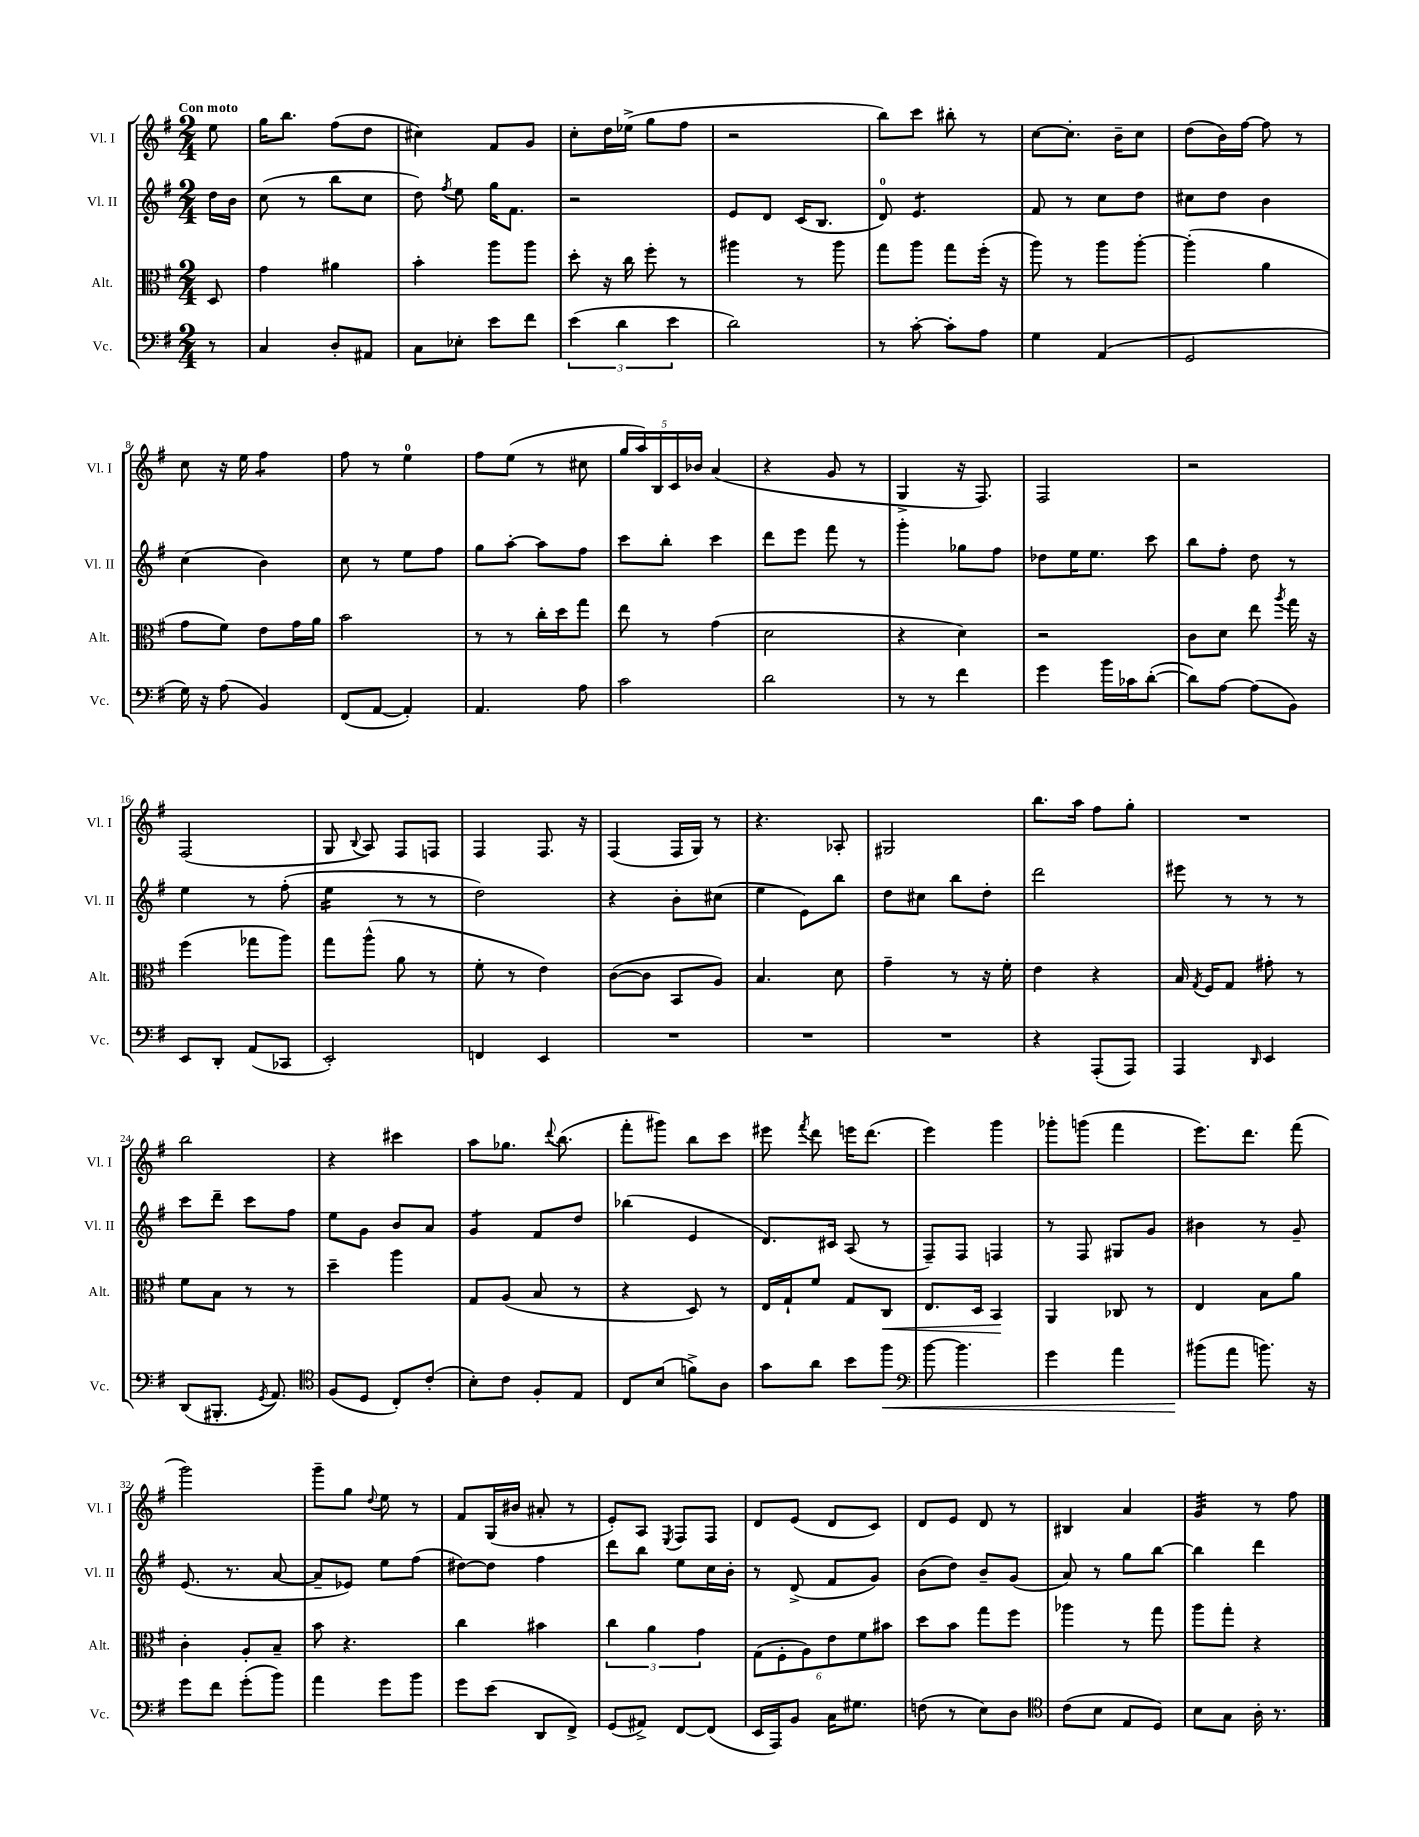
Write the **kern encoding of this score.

**kern	**dynam	**kern	**dynam	**kern	**kern
*part4	*part4	*part3	*part3	*part2	*part1
*staff4	*staff4	*staff3	*staff3	*staff2	*staff1
*I"Vc.	*	*I"Alt.	*	*I"Vl. II	*I"Vl. I
*I'Vc.	*	*I'Alt.	*	*I'Vl. II	*I'Vl. I
*clefF4	*	*clefC3	*	*clefG2	*clefG2
*k[f#]	*	*k[f#]	*	*k[f#]	*k[f#]
*M2/4	*	*M2/4	*	*M2/4	*M2/4
=	=	=	=	=	=
!	!	!	!	!	!LO:TX:a:B:t=Con moto
8r	.	8D/	.	16dd\LL	8ee\
.	.	.	.	16b\JJ	.
=1	=1	=1	=1	=1	=1
4C/	.	4g\	.	(8cc\	16gg\KL
.	.	.	.	.	8.bb\J
.	.	.	.	8r	.
8D'/L	.	4a#X\	.	8bb\L	(8ff#\L
8AA#X/J	.	.	.	8cc\J	8dd\J
=2	=2	=2	=2	=2	=2
8C\L	.	4b'\	.	8dd\)	4cc#X\)
.	.	.	.	8qff#/	.
8E-X'\J	.	.	.	8ee\	.
8e\L	.	8aa\L	.	16gg\KL	8f#/L
.	.	.	.	8.f#\J	.
8f#\J	.	8aa\J	.	.	8g/J
=3	=3	=3	=3	=3	=3
(6e\	.	8dd'\	.	2r	8cc'\L
.	.	16r	.	.	16dd\L
6d\	.	.	.	.	.
.	.	16cc\	.	.	(16ee-X^\JJ
.	.	8ff#'\	.	.	8gg\L
6e\	.	.	.	.	.
.	.	8r	.	.	8ff#\J
=4	=4	=4	=4	=4	=4
2d\)	.	4aa#X\	.	8e/L	2r
.	.	.	.	8d/J	.
.	.	8r	.	(16c/KL	.
.	.	.	.	8.B/J	.
.	.	8aa#\	.	.	.
=5	=5	=5	=5	=5	=5
8r	.	8gg\L	.	8d/)	8bb\L)
*	*	*	*	*tremolo	*
[8c'\	.	8aa\J	.	8e/L	8ccc\J
8c'\L]	.	8gg\L	.	8e/	8bb#X'\
8A\J	.	(16ff#'\Jk	.	8e/J	8r
*	*	*	*	*Xtremolo	*
.	.	16r	.	.	.
=6	=6	=6	=6	=6	=6
4G\	.	8aa\)	.	8f#/	[8cc\L
.	.	8r	.	8r	8.cc'\J]
(4AA/	.	8aa\L	.	8cc\L	.
.	.	.	.	.	16b~\KL
.	.	[8aa'\J	.	8dd\J	8cc\J
=7	=7	=7	=7	=7	=7
2GG/	.	(4aa'\]	.	8cc#X\L	(8dd\L
.	.	.	.	8dd\J	16b\L)
.	.	.	.	.	[16ff#\JJ
.	.	4a\	.	4b\	8ff#\]
.	.	.	.	.	8r
!!LO:LB:g=z
=8	=8	=8	=8	=8	=8
16G\)	.	8g\L	.	(4cc\	8cc\
16r	.	.	.	.	.
(8A\	.	8f#\J)	.	.	16r
.	.	.	.	.	16ee\
*	*	*	*	*	*tremolo
4BB/)	.	8e\L	.	4b\)	8ff#\L
.	.	16g\L	.	.	8ff#\J
*	*	*	*	*	*Xtremolo
.	.	16a\JJ	.	.	.
=9	=9	=9	=9	=9	=9
(8FF#/L	.	2b\	.	8cc\	8ff#\
[8AA/J	.	.	.	8r	8r
4AA'/])	.	.	.	8ee\L	4ee\
.	.	.	.	8ff#\J	.
=10	=10	=10	=10	=10	=10
4.AA/	.	8r	.	8gg\L	8ff#\L
.	.	8r	.	[8aa'\J	(8ee\J
.	.	16cc'\LL	.	8aa\L]	8r
.	.	16dd\J	.	.	.
8A\	.	8gg\J	.	8ff#\J	8cc#X\
=11	=11	=11	=11	=11	=11
2c\	.	8ee\	.	8ccc\L	20gg/LL
.	.	.	.	.	20aa/)
.	.	.	.	.	20B/
.	.	8r	.	8bb'\J	.
.	.	.	.	.	20c/
.	.	.	.	.	20b-X/JJ
.	.	(4g\	.	4ccc\	(4a/
=12	=12	=12	=12	=12	=12
2d\	.	2d\	.	8ddd\L	4r
.	.	.	.	8eee\J	.
.	.	.	.	8fff#\	8g/
.	.	.	.	8r	8r
=13	=13	=13	=13	=13	=13
8r	.	4r	.	4ggg'\	4G^/
8r	.	.	.	.	.
4f#\	.	4d\)	.	8gg-X\L	16r
.	.	.	.	.	8.F#/)
.	.	.	.	8ff#\J	.
=14	=14	=14	=14	=14	=14
4g\	.	2r	.	8dd-X\L	2F#/
.	.	.	.	16ee\K	.
.	.	.	.	8.ee\J	.
16b\LL	.	.	.	.	.
16c-X\J	.	.	.	.	.
([8d'\J	.	.	.	8ccc\	.
=15	=15	=15	=15	=15	=15
8d\L])	.	8c\L	.	8bb\L	2r
[8A\J	.	8d\J	.	8ff#'\J	.
(8A\L]	.	8ee\	.	8dd\	.
.	.	8qaa/	.	.	.
8BB\J)	.	16gg\	.	8r	.
.	.	16r	.	.	.
!!LO:LB:g=z
=16	=16	=16	=16	=16	=16
8EE/L	.	(4ff#\	.	4ee\	(2F#/
8DD'/J	.	.	.	.	.
(8AA/L	.	8gg-X\L	.	8r	.
8CC-X/J	.	8aa\J)	.	(8ff#'\	.
=17	=17	=17	=17	=17	=17
*	*	*	*	*tremolo	*
2EE'/)	.	8gg\L	.	16ee\LL	8G/
.	.	.	.	16ee\	.
.	.	.	.	.	8qqB/
.	.	(8aa^^\J	.	16ee\	8A/)
.	.	.	.	16ee\JJ	.
*	*	*	*	*Xtremolo	*
.	.	8a\	.	8r	8F#/L
.	.	8r	.	8r	8Fn/J
=18	=18	=18	=18	=18	=18
4FFn/	.	8f#'\	.	2dd\)	4F#/
.	.	8r	.	.	.
4EE/	.	4e\)	.	.	8.F#/
.	.	.	.	.	16r
=19	=19	=19	=19	=19	=19
2r	.	([8c\L	.	4r	(4F#/
.	.	8c\J]	.	.	.
.	.	8BB/L	.	8b'\L	16F#/LL
.	.	.	.	.	16G/JJ)
.	.	8A/J)	.	(8cc#X\J	8r
=20	=20	=20	=20	=20	=20
2r	.	4.B/	.	4ee\	4.r
.	.	.	.	8e\L)	.
.	.	8d\	.	8bb\J	8A-X'/
=21	=21	=21	=21	=21	=21
2r	.	4g~\	.	8dd\L	2G#X/
.	.	.	.	8cc#X\J	.
.	.	8r	.	8bb\L	.
.	.	16r	.	8dd'\J	.
.	.	16f#'\	.	.	.
=22	=22	=22	=22	=22	=22
4r	.	4e\	.	2ddd\	8.bb\L
.	.	.	.	.	16aa\Jk
(8AAA'/L	.	4r	.	.	8ff#\L
8AAA/J)	.	.	.	.	8gg'\J
=23	=23	=23	=23	=23	=23
4AAA/	.	16B/	.	8eee#X\	2r
.	.	8qG/	.	.	.
.	.	16F#/KL	.	.	.
.	.	8G/J	.	8r	.
16qqDD/	.	.	.	.	.
4EE/	.	8g#X'\	.	8r	.
.	.	8r	.	8r	.
!!LO:LB:g=z
=24	=24	=24	=24	=24	=24
(8DD/L	.	8f#\L	.	8ccc\L	2bb\
8.BBB#X'/J	.	8B\J	.	8ddd~\J	.
.	.	8r	.	8ccc\L	.
8qGG/	.	.	.	.	.
8.AA/)	.	.	.	.	.
.	.	8r	.	8ff#\J	.
=25	=25	=25	=25	=25	=25
*clefC4	*	*	*	*	*
(8F#/L	.	4dd~\	.	8ee\L	4r
8D/J	.	.	.	8g\J	.
8C'/L)	.	4aa\	.	8b/L	4ccc#X\
(8c'/J	.	.	.	8a/J	.
=26	=26	=26	=26	=26	=26
*	*	*	*	*tremolo	*
8B'\L)	.	8G/L	.	8g/L	8aa\L
8c\J	.	(8A/J	.	8g/J	8.gg-X\J
*	*	*	*	*Xtremolo	*
8F#'/L	.	8B/	.	8f#/L	.
.	.	.	.	.	8qqddd/
.	.	.	.	.	(8.bb\
8E/J	.	8r	.	8dd/J	.
=27	=27	=27	=27	=27	=27
8C/L	.	4r	.	(4bb-X\	8fff#'\L
(8B/J	.	.	.	.	8ggg#X\J)
8fn^\L)	.	8D/)	.	4e/	8bb\L
8A\J	.	8r	.	.	8ccc\J
=28	=28	=28	=28	=28	=28
8g\L	.	16E/LL	.	8.d/L)	8eee#X\
.	.	16G`/J	.	.	.
.	.	.	.	.	8qfff#/
8a\J	.	8f#/J	.	.	8ddd\
.	.	.	.	16c#X/Jk	.
8b\L	.	8G/L	.	(8A/	16eeen\KL
.	.	.	.	.	(8.ddd\J
!	!LO:HP:b	!	!LO:HP:b	!	!
8ff#\J	<	8C/J	<	8r	.
=29	=29	=29	=29	=29	=29
*clefF4	*	*	*	*	*
[8b\	.	8.E/L	.	8F#~/L)	4eee\)
4.b\]	.	.	.	8F#/J	.
.	.	16D/Jk	.	.	.
.	.	4BB/	.	4Fn/	4ggg\
.	.	.	[	.	.
=30	=30	=30	=30	=30	=30
4g\	.	4AA/	.	8r	8ggg-X'\L
.	.	.	.	8F#/	(8gggn\J
4a\	.	8C-X/	.	8G#X/L	4fff#\
.	.	8r	.	8g/J	.
=31	=31	=31	=31	=31	=31
(8b#X\L	.	4E/	.	4b#X\	8.eee\L)
8a\J	[	.	.	.	.
.	.	.	.	.	8.ddd\J
8.bn\)	.	8B\L	.	8r	.
.	.	8a\J	.	8g~/	(8fff#\
16r	.	.	.	.	.
!!LO:LB:g=z
=32	=32	=32	=32	=32	=32
8g\L	.	4c'\	.	(8.e/	2ggg\)
8f#\J	.	.	.	.	.
.	.	.	.	8.r	.
(8g'\L	.	8A'/L	.	.	.
8b\J)	.	8B~/J	.	[8a/	.
=33	=33	=33	=33	=33	=33
4a\	.	8b\	.	8a~/L]	8ggg~\L
.	.	4.r	.	8e-X/J)	8gg\J
.	.	.	.	.	8qqdd/
8g\L	.	.	.	8ee\L	8ee\
8b\J	.	.	.	(8ff#\J	8r
=34	=34	=34	=34	=34	=34
8g\L	.	4cc\	.	[8dd#X\L)	8f#/L
(8e\J	.	.	.	8dd#\J]	(16G/L
.	.	.	.	.	16b#X/JJ
8DD/L	.	4b#X\	.	4ff#\	8a#X'/
8FF#^/J)	.	.	.	.	8r
=35	=35	=35	=35	=35	=35
(8GG/L	.	6cc\	.	8ddd\L	8e'/L)
8AA#X^/J)	.	.	.	8bb\J	8A/J
.	.	6a\	.	.	.
.	.	.	.	.	8qE/
[8FF#/L	.	.	.	8ee\L	8F#/L
.	.	6g\	.	.	.
(8FF#/J]	.	.	.	16cc\L	8F#/J
.	.	.	.	16b'\JJ	.
=36	=36	=36	=36	=36	=36
16EE/LL	.	(12G\L	.	8r	8d/L
16AAA/J)	.	.	.	.	.
.	.	12F#'\	.	.	.
8BB/J	.	.	.	(8d^/	(8e/J
.	.	12A\)	.	.	.
16C\KL	.	12e\	.	8f#/L	8d/L
8.G#X\J	.	.	.	.	.
.	.	12f#\	.	.	.
.	.	.	.	8g/J)	8c/J)
.	.	12b#X\J	.	.	.
=37	=37	=37	=37	=37	=37
(8Fn\	.	8dd\L	.	(8b\L	8d/L
8r	.	8b\J	.	8dd\J)	8e/J
8E\L)	.	8gg\L	.	8b~/L	8d/
8D\J	.	8ff#\J	.	(8g/J	8r
=38	=38	=38	=38	=38	=38
*clefC4	*	*	*	*	*
(8c\L	.	4aa-X\	.	8a/)	4B#X/
8B\J	.	.	.	8r	.
8E/L	.	8r	.	8gg\L	4a/
8D/J)	.	8gg\	.	[8bb\J	.
=39	=39	=39	=39	=39	=39
*	*	*	*	*	*tremolo
8B\L	.	8aa\L	.	4bb\]	32g/LLL
.	.	.	.	.	32g/
.	.	.	.	.	32g/
.	.	.	.	.	32g/
8G\J	.	8gg'\J	.	.	32g/
.	.	.	.	.	32g/
.	.	.	.	.	32g/
.	.	.	.	.	32g/JJJ
*	*	*	*	*	*Xtremolo
16A'\	.	4r	.	4ddd\	8r
8.r	.	.	.	.	.
.	.	.	.	.	8ff#\
==	==	==	==	==	==
*-	*-	*-	*-	*-	*-
